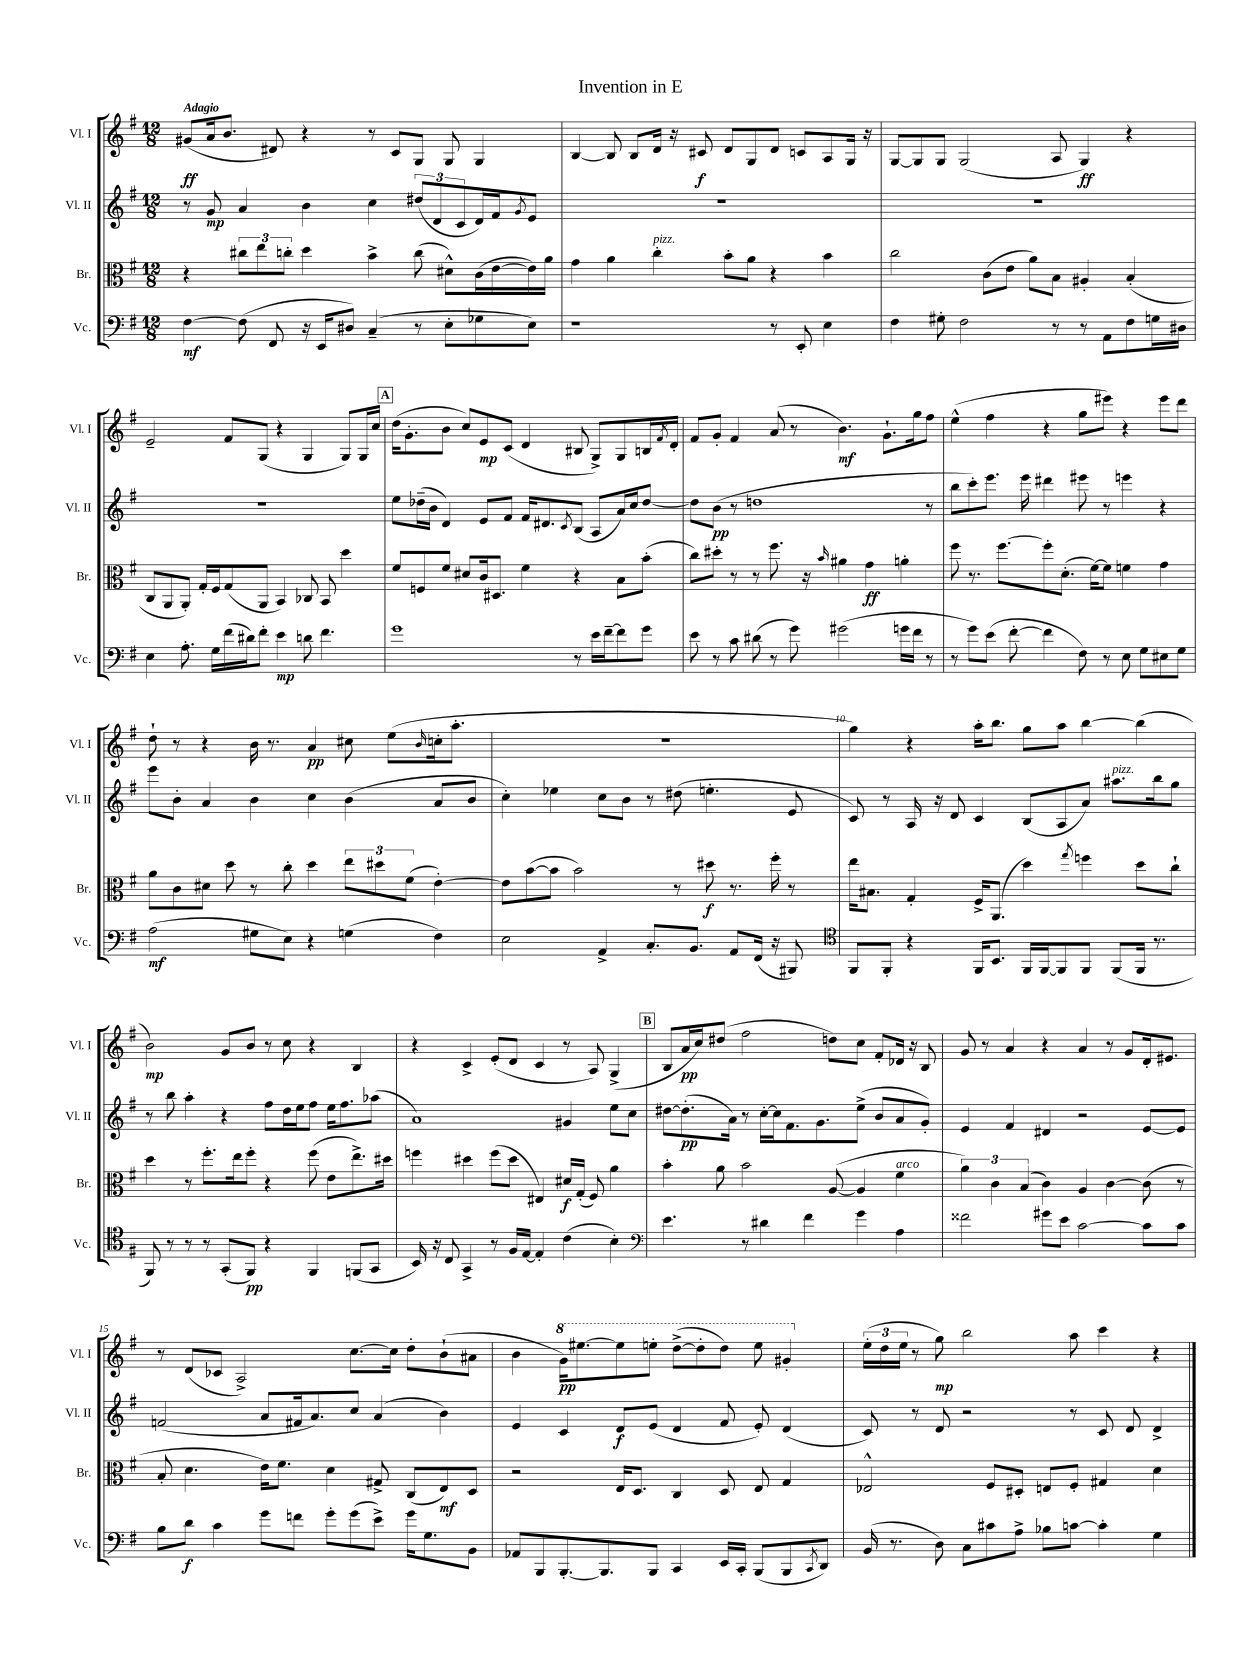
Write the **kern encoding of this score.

**kern	**dynam	**kern	**dynam	**kern	**dynam	**kern	**dynam
*part4	*part4	*part3	*part3	*part2	*part2	*part1	*part1
*staff4	*staff4	*staff3	*staff3	*staff2	*staff2	*staff1	*staff1
*I"Vc.	*	*I"Br.	*	*I"Vl. II	*	*I"Vl. I	*
*I'Vc.	*	*I'Br.	*	*I'Vl. II	*	*I'Vl. I	*
*clefF4	*	*clefC3	*	*clefG2	*	*clefG2	*
*k[f#]	*	*k[f#]	*	*k[f#]	*	*k[f#]	*
*M12/8	*	*M12/8	*	*M12/8	*	*M12/8	*
=1	=1	=1	=1	=1	=1	=1	=1
!	!	!	!	!	!	!LO:TX:a:B:t=Adagio	!
[4F#\	mf	4r	.	8r	.	(8g#X/L	ff
.	.	.	.	8g/	mp	16a/k	.
.	.	.	.	.	.	8.b/J	.
(8F#\]	.	12cc#X\L	.	4a/	.	.	.
.	.	12ee\	.	.	.	.	.
8FF#/	.	.	.	.	.	8d#X/)	.
.	.	12ccn'\J	.	.	.	.	.
16r	.	4dd\	.	4b\	.	4r	.
16EE/KL	.	.	.	.	.	.	.
8D#X/J)	.	.	.	.	.	.	.
(4C~/	.	4b^\	.	4cc\	.	8r	.
.	.	.	.	.	.	8c/L	.
8r	.	(8cc\	.	(12dd#X/L	.	8G/J	.
.	.	.	.	12d/	.	.	.
8E'\L	.	8d#X^^\L)	.	.	.	8G/	.
.	.	.	.	12c/	.	.	.
8G-X\	.	(16c\L	.	16d/L)	.	4G/	.
.	.	[16e\	.	16f#/J	.	.	.
.	.	.	.	8qg/	.	.	.
8E\J)	.	16e\])	.	8e/J	.	.	.
.	.	16a\JJ	.	.	.	.	.
=2	=2	=2	=2	=2	=2	=2	=2
1r	.	4g\	.	1.r	.	[4B/	.
.	.	4a\	.	.	.	8B/]	.
.	.	.	.	.	.	8B/L	.
!	!	!LO:TX:a:i:t=pizz.	!	!	!	!	!
.	.	4cc'\	.	.	.	16d/Jk	.
.	.	.	.	.	.	16r	.
.	.	.	.	.	.	8c#X/	f
.	.	8b'\L	.	.	.	8d/L	.
.	.	8a\J	.	.	.	8G/	.
8r	.	4r	.	.	.	8d/J	.
8EE'/	.	.	.	.	.	8cn/L	.
4E\	.	4b\	.	.	.	8A/	.
.	.	.	.	.	.	16G/Jk	.
.	.	.	.	.	.	16r	.
=3	=3	=3	=3	=3	=3	=3	=3
4F#\	.	2cc\	.	1.r	.	[8G/L	.
.	.	.	.	.	.	8G/]	.
8G#X'\	.	.	.	.	.	8G/J	.
2F#\	.	.	.	.	.	(2G/	.
.	.	(8c\L	.	.	.	.	.
.	.	8e\J	.	.	.	.	.
.	.	8a\L)	.	.	.	.	.
8r	.	8B\J	.	.	.	8A/	.
8r	.	4A#X'/	.	.	.	4G/)	ff
8AA\L	.	.	.	.	.	.	.
8F#\	.	(4B'/	.	.	.	4r	.
16Gn\L	.	.	.	.	.	.	.
16D#X\JJ	.	.	.	.	.	.	.
!!LO:LB:g=z
=4	=4	=4	=4	=4	=4	=4	=4
4E\	.	8C/L	.	1.r	.	2e~/	.
.	.	8AA/	.	.	.	.	.
8.A'\	.	8AA'/J)	.	.	.	.	.
.	.	16G'/LL	.	.	.	.	.
16G\LL	.	16F#/J	.	.	.	.	.
(16f#\	.	(8G/	.	.	.	8f#/L	.
16d#X\J)	.	.	.	.	.	.	.
8f#'\J	.	8AA/J	.	.	.	(8G/J	.
4e\	mp	4BB/)	.	.	.	4r	.
8dn\	.	8C-X/	.	.	.	4G/	.
4.f#\	.	8BB/	.	.	.	.	.
.	.	4dd\	.	.	.	8G/L)	.
.	.	.	.	.	.	16G/L	.
.	.	.	.	.	.	16cc/JJ	.
!!LO:REH:place=s1:t=A
=5	=5	=5	=5	=5	=5	=5	=5
1g	.	8f#/L	.	8ee\L	.	(16dd\KL	.
.	.	.	.	.	.	8.g'\	.
.	.	8Fn/	.	(16dd-X~\L	.	.	.
.	.	.	.	16b\JJ	.	.	.
.	.	8f#/J	.	4d/)	.	8b\J	.
.	.	8d#X/L	.	.	.	8cc/L)	.
.	.	16c/k	.	8e/L	.	8e/	mp
.	.	8.D#X/J	.	.	.	.	.
.	.	.	.	8f#/J	.	(8c/J	.
.	.	4f#\	.	16f#/KL	.	4d/	.
.	.	.	.	8.d#X/	.	.	.
.	.	.	.	8qc/	.	.	.
8r	.	4r	.	(8B/J	.	8B#X/	.
16e\LL	.	.	.	8A/L	.	8G^/L)	.
[16f#~\J	.	.	.	.	.	.	.
8f#\]	.	8B\L	.	16a/L)	.	8G/	.
.	.	.	.	16cc/J	.	.	.
8g\J	.	(8b'\J	.	[8dd-/J	.	16Bn/L	.
.	.	.	.	.	.	8qf#/	.
.	.	.	.	.	.	16d'/JJ	.
=6	=6	=6	=6	=6	=6	=6	=6
8e\	.	8cc\L)	.	8dd-\L]	.	8f#/L	.
8r	.	8dd#X'\J	.	(8b\J	pp	8g'/J	.
8c\	.	8r	.	8r	.	4f#/	.
(8d#X\	.	8r	.	1ddn	.	.	.
8r	.	8.ff#\	.	.	.	(8a/	.
8g\)	.	.	.	.	.	8r	.
.	.	16r	.	.	.	.	.
.	.	16qqb/	.	.	.	.	.
(2g#X\	.	4a#X\	.	.	.	4.b\)	mf
.	.	4g\	ff	.	.	.	.
.	.	.	.	.	.	8.g`\L	.
16gn\LL	.	4an'\	.	.	.	.	.
16f#\JJ	.	.	.	.	.	16gg\k	.
8r	.	.	.	8r	.	8ff#\J	.
=7	=7	=7	=7	=7	=7	=7	=7
8r	.	8ff#\	.	8bb\L	.	(4ee^^\	.
8g\L)	.	8.r	.	8ccc'\)	.	.	.
(8e\J	.	.	.	8.eee\J	.	4ff#\	.
.	.	[8.ff#\L	.	.	.	.	.
[8f#'\	.	.	.	.	.	.	.
.	.	.	.	16eee\	.	.	.
4f#\]	.	8ff#'\]	.	4ddd#X\	.	4r	.
.	.	(8.d'\J	.	.	.	.	.
8F#\)	.	.	.	8eee#X\	.	8gg\L	.
.	.	[16f#\KL)	.	.	.	.	.
8r	.	8f#\J]	.	8r	.	8eee#X\J)	.
8E\	.	4fn\	.	4eeen\	.	4r	.
8G\L	.	.	.	.	.	.	.
8E#X\	.	4g\	.	4r	.	8eee#\L	.
8G\J	.	.	.	.	.	8ddd\J	.
!!LO:LB:g=z
=8	=8	=8	=8	=8	=8	=8	=8
(2A\	mf	8a\L	.	8eee\L	.	8dd`\	.
.	.	8c\	.	8b'\J	.	8r	.
.	.	8d#X\J	.	4a/	.	4r	.
.	.	8dd\	.	.	.	.	.
8G#X\L	.	8r	.	4b\	.	16b\	.
.	.	.	.	.	.	8.r	.
8E\J)	.	8cc'\	.	.	.	.	.
4r	.	4dd\	.	4cc\	.	4a/	pp
(4Gn\	.	12ee\L	.	(4b\	.	8cc#X\	.
.	.	12dd#X\	.	.	.	.	.
.	.	.	.	.	.	(8ee\L	.
.	.	(12f#\J	.	.	.	.	.
.	.	.	.	.	.	16qqb/	.
4F#\)	.	[4e'\)	.	8a/L	.	16ccn'\k	.
.	.	.	.	.	.	8.aa'\J	.
.	.	.	.	8b/J	.	.	.
=9	=9	=9	=9	=9	=9	=9	=9
2E\	.	8e\L]	.	4cc'\)	.	1.r	.
.	.	([8b\	.	.	.	.	.
.	.	8b\J]	.	4ee-X\	.	.	.
.	.	2b\)	.	.	.	.	.
4AA^/	.	.	.	8cc\L	.	.	.
.	.	.	.	8b\J	.	.	.
8.C'/L	.	.	.	8r	.	.	.
.	.	8r	.	(8dd#X\	.	.	.
8.BB/J	.	.	.	.	.	.	.
.	.	8dd#X\	f	4.een'\	.	.	.
8AA/L	.	8.r	.	.	.	.	.
(16FF#/Jk	.	.	.	.	.	.	.
16r	.	16ff#'\	.	.	.	.	.
8BBB#X/)	.	8r	.	8e/	.	.	.
=10	=10	=10	=10	=10	=10	=10	=10
*clefC4	*	*	*	*	*	*	*
8FF#/L	.	16ee\KL	.	8c/)	.	4gg\)	.
.	.	8.B#X\J	.	.	.	.	.
8FF#'/J	.	.	.	8r	.	.	.
4r	.	4G'/	.	16A/	.	4r	.
.	.	.	.	16r	.	.	.
.	.	.	.	8d/	.	.	.
16FF#/KL	.	16F#^/KL	.	4c/	.	16aa'\KL	.
8.BB/J	.	(8.AA/J	.	.	.	8.bb\J	.
16FF#/LL	.	4dd\)	.	(8B/L	.	8gg\L	.
[16FF#/J	.	.	.	.	.	.	.
8FF#/]	.	.	.	8A/	.	8aa\J	.
.	.	8qgg/	.	.	.	.	.
8FF#/J	.	4ffn\	.	8a/J)	.	[4bb\	.
!	!	!	!	!LO:TX:a:i:t=pizz.	!	!	!
(8FF#/L	.	.	.	8.aa#X\L	.	.	.
16FF#/Jk	.	8dd\L	.	.	.	(4bb\]	.
8.r	.	.	.	16bb\k	.	.	.
.	.	8cc`\J	.	8gg\J	.	.	.
!!LO:LB:g=z
=11	=11	=11	=11	=11	=11	=11	=11
8FF#/)	.	4dd\	.	8r	.	2b\)	mp
8r	.	.	.	8bb\	.	.	.
8r	.	8r	.	4aa'\	.	.	.
8r	.	8.ff#'\L	.	.	.	.	.
(8GG'/L	.	.	.	4r	.	8g/L	.
.	.	16ee\k	.	.	.	.	.
8FF#/J)	pp	8ff#'\J	.	.	.	8b/J	.
4r	.	4r	.	8ff#\L	.	8r	.
.	.	.	.	16dd\L	.	8cc\	.
.	.	.	.	16ee\J	.	.	.
4FF#/	.	(8ff#\	.	8ff#\J	.	4r	.
.	.	8e\L	.	16ee\KL	.	.	.
.	.	.	.	8.ff#\	.	.	.
(8FFn/L	.	8.ee^\)	.	.	.	4B/	.
8GG/J	.	.	.	(8aa-X\J	.	.	.
.	.	16dd#X\Jk	.	.	.	.	.
=12	=12	=12	=12	=12	=12	=12	=12
16BB/)	.	4ffn\	.	1a)	.	4r	.
16r	.	.	.	.	.	.	.
8C/	.	.	.	.	.	.	.
4GG^/	.	4dd#X\	.	.	.	4c^/	.
8r	.	(8ff\L	.	.	.	(8e'/L	.
16F#/LL	.	8dd#\J	.	.	.	8d/J	.
[16E/JJ	.	.	.	.	.	.	.
4E'/]	.	4E#X/)	.	.	.	4c/	.
(4c\	.	16d#X/LL	f	4g#X/	.	8r	.
.	.	(16G'/JJ	.	.	.	.	.
.	.	8F#/)	.	.	.	8A/)	.
4B'\)	.	4a\	.	8ee\L	.	(4G^/	.
.	.	.	.	8cc\J	.	.	.
!!LO:REH:place=s1:t=B
=13	=13	=13	=13	=13	=13	=13	=13
*clefF4	*	*	*	*	*	*	*
4.e\	.	4b'\	.	[8dd#X\L	.	8B/L	.
.	.	.	.	(8.dd#'\]	pp	16a/L	pp
.	.	.	.	.	.	16cc/J)	.
.	.	8a\	.	.	.	(8dd#X/J	.
.	.	.	.	16a\Jk)	.	.	.
8r	.	2b\	.	8r	.	2ff#\	.
4d#X\	.	.	.	[16cc'\LL	.	.	.
.	.	.	.	16cc\J]	.	.	.
.	.	.	.	8.f#\	.	.	.
4f#\	.	.	.	.	.	.	.
.	.	.	.	8.g\	.	.	.
.	.	([8A/	.	.	.	8ddn\L)	.
4g\	.	4A/]	.	(8ee^\J	.	8cc\J	.
.	.	.	.	8b/L	.	8f#'/L	.
!	!	!LO:TX:a:i:t=arco	!	!	!	!	!
4A\	.	4f#\	.	8a/	.	16d-X/Jk	.
.	.	.	.	.	.	16r	.
.	.	.	.	8g'/J)	.	8B/	.
=14	=14	=14	=14	=14	=14	=14	=14
2f##X\	.	6a\)	.	4e/	.	8g/	.
.	.	.	.	.	.	8r	.
.	.	6c\	.	.	.	.	.
.	.	.	.	4f#/	.	4a/	.
.	.	(6B/	.	.	.	.	.
8g#X\L	.	4c\)	.	4d#X/	.	4r	.
8e\J	.	.	.	.	.	.	.
[2c\	.	4A/	.	2r	.	4a/	.
.	.	[4c\	.	.	.	8r	.
.	.	.	.	.	.	8g/L	.
8c\L]	.	(8c\]	.	[8e/L	.	16d'/k	.
.	.	.	.	.	.	8.e#X/J	.
8c\J	.	8r	.	8e/J]	.	.	.
!!LO:LB:g=z
=15	=15	=15	=15	=15	=15	=15	=15
8B\L	.	8B'/	.	(2fn/	.	8r	.
8d\J	f	4.d\	.	.	.	(8d/L	.
4c\	.	.	.	.	.	8c-X/J	.
.	.	.	.	.	.	2A^/)	.
8g\L	.	16e\KL)	.	8a/L	.	.	.
.	.	8.f#\J	.	.	.	.	.
8fn\J	.	.	.	16f#X/k	.	.	.
.	.	.	.	8.a/)	.	.	.
8g'\L	.	4d\	.	.	.	.	.
(8g\	.	.	.	8cc/J	.	[8.cc\L	.
8e^\J)	.	8G#X^/	.	(4a/	.	.	.
.	.	.	.	.	.	16cc\Jk]	.
16g\KL	.	(8C/L	.	.	.	8dd'\L	.
8.G\	.	.	.	.	.	.	.
.	.	8E/)	mf	4b\)	.	(8b`\	.
8BB\J	.	8D/J	.	.	.	8a#X\J	.
=16	=16	=16	=16	=16	=16	=16	=16
8AA-X/L	.	2r	.	4e/	.	4b\	.
8BBB/	.	.	.	.	.	.	.
*	*	*	*	*	*	*8va	*
[8.BBB'/	.	.	.	4c/	.	16gg\KL)	pp
.	.	.	.	.	.	[8.eee#X\	.
8.BBB/]	.	.	.	.	.	.	.
.	.	16E/KL	.	8d/L	f	8eee#\]	.
.	.	8.D/J	.	.	.	.	.
8BBB/J	.	.	.	(8e/J	.	8eeen'\J	.
4CC/	.	4C/	.	4d/	.	([8ddd^\L	.
.	.	.	.	.	.	8ddd'\]	.
16EE/LL	.	8D/	.	8f#/	.	8ddd\J)	.
16CC'/JJ	.	.	.	.	.	.	.
(8BBB/L	.	8E/	.	8e'/)	.	8eee\	.
8BBB/	.	4G/	.	(4d/	.	4gg#X'/	.
8qCC/	.	.	.	.	.	.	.
8DD/J)	.	.	.	.	.	.	.
=17	=17	=17	=17	=17	=17	=17	=17
*	*	*	*	*	*	*X8va	*
(16BB/	.	2E-X^^/	.	8c/)	.	(24ee'\LL	.
.	.	.	.	.	.	24dd\	.
8.r	.	.	.	.	.	.	.
.	.	.	.	.	.	24ee\JJ	.
.	.	.	.	8r	.	8r	.
8D\)	.	.	.	8d/	.	8gg\)	mp
8C\L	.	.	.	2r	.	2bb\	.
8c#X\	.	8F#/L	.	.	.	.	.
8A^\J	.	8D#X'/J	.	.	.	.	.
8B-X\L	.	8En/L	.	.	.	.	.
[8cn\J	.	8F#'/J	.	8r	.	8aa\	.
4c'\]	.	4G#X/	.	8c/	.	4ccc\	.
.	.	.	.	8d/	.	.	.
4G\	.	4d\	.	4d^/	.	4r	.
==	==	==	==	==	==	==	==
*-	*-	*-	*-	*-	*-	*-	*-
